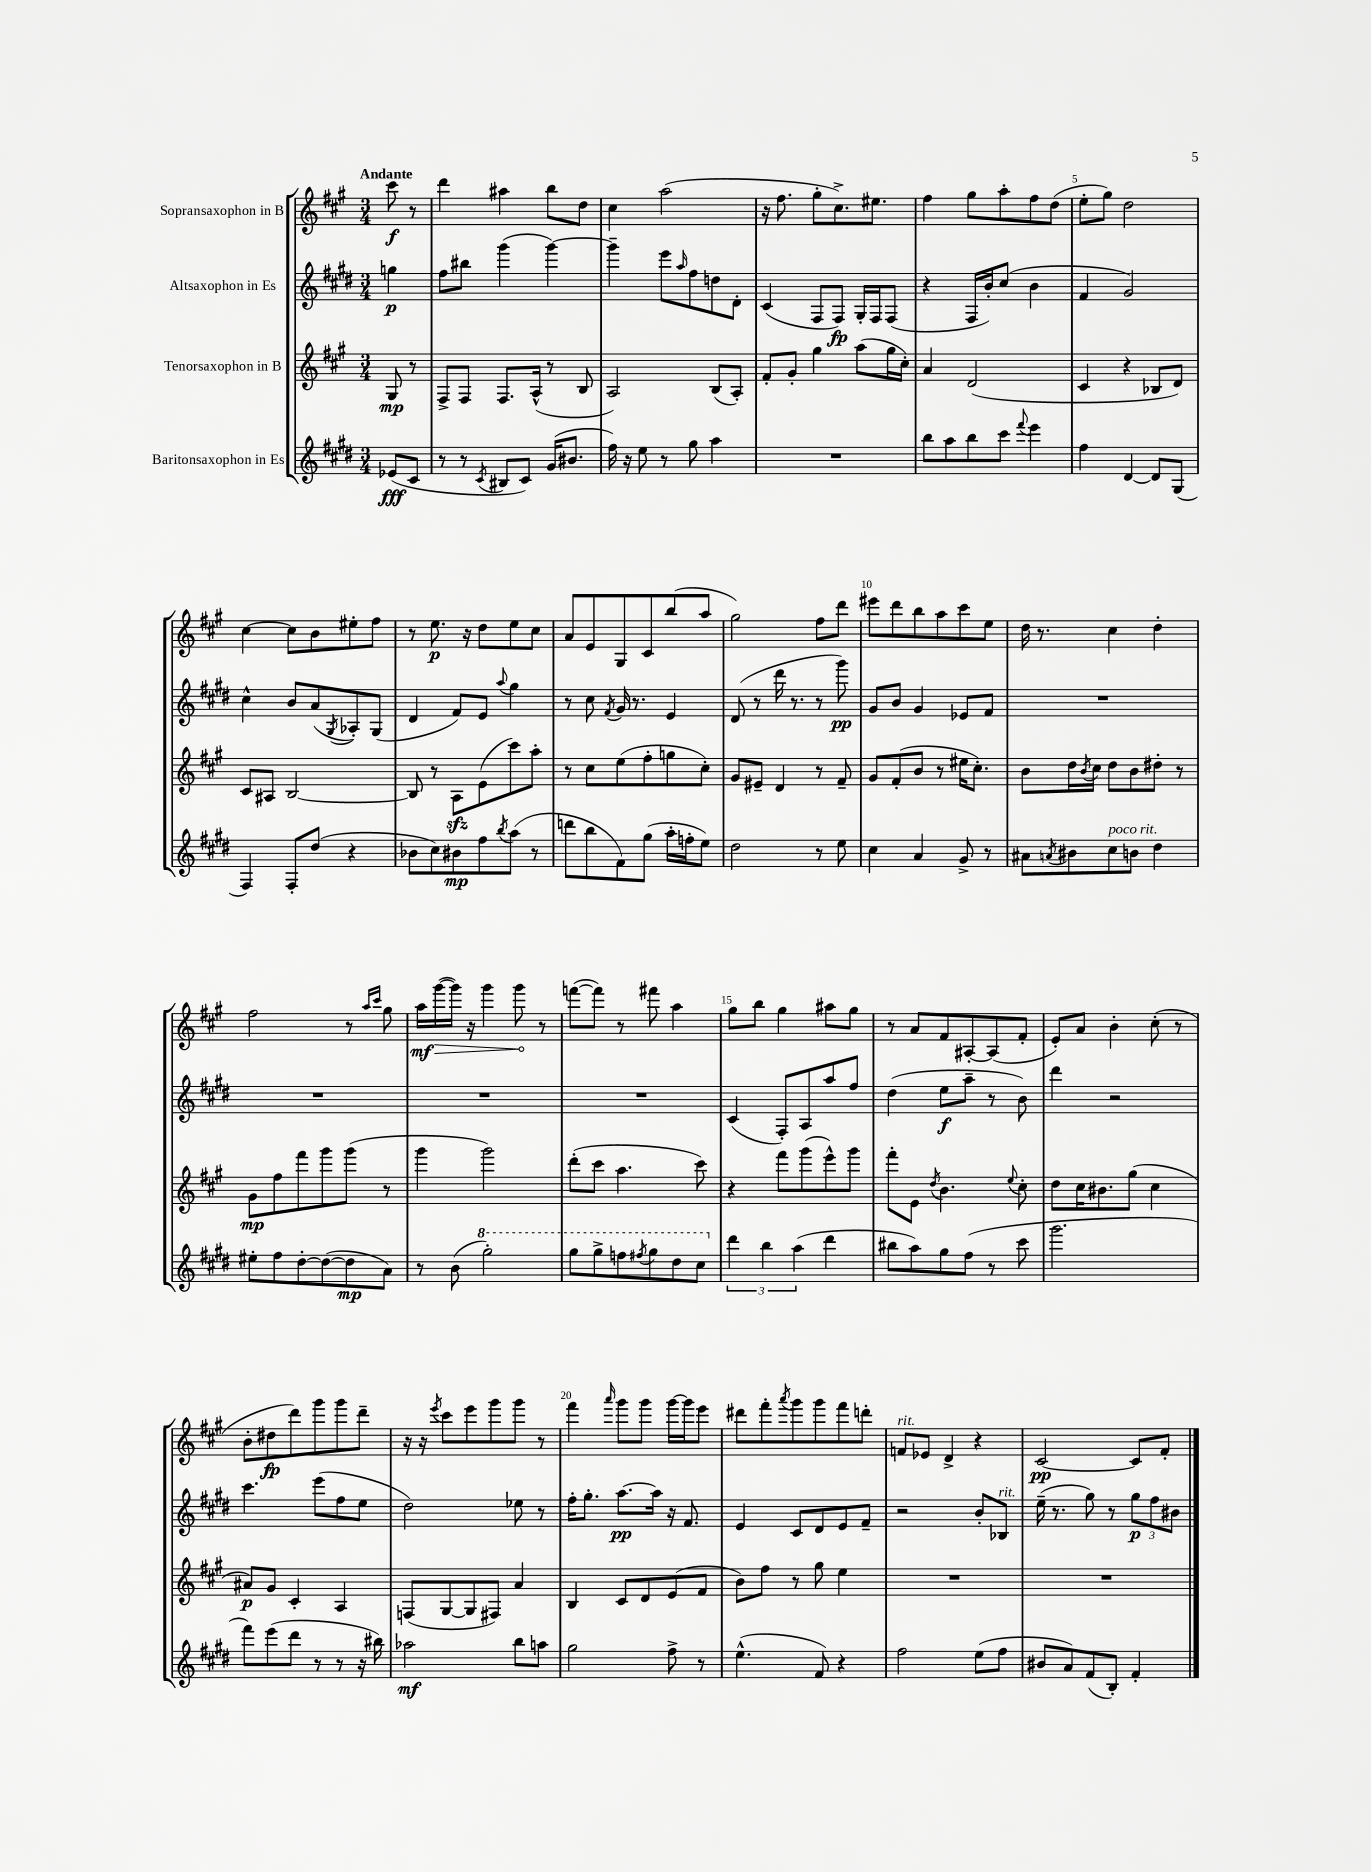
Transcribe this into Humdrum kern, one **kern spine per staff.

**kern	**kern	**kern	**kern
*staff4	*staff3	*staff2	*staff1
*clefG2	*clefG2	*clefG2	*clefG2
*k[f#c#g#d#]	*k[f#c#g#]	*k[f#c#g#d#]	*k[f#c#g#]
*M3/4	*M3/4	*M3/4	*M3/4
(8e-	8G#	4gg	8ccc#
8c#	8r	.	8r
=	=	=	=
8r	8F#^	8ff#	4ddd
8r	8F#	8bb#	.
8qc#	.	.	.
8B#	8.F#	(4ggg#	4aa#
8c#)	.	.	.
.	(16A^^	.	.
(16g#	8r	[4ggg#)	8bb
8.b#	.	.	.
.	8B	.	8dd
=	=	=	=
16ff#)	2A)	4ggg#~]	4cc#
16r	.	.	.
8ee	.	.	.
8r	.	8eee	(2aa
.	.	16qqaa	.
8gg#	.	8ff#	.
4aa	(8B	8dd	.
.	8A')	8d#'	.
=	=	=	=
2.r	8f#'	(4c#	16r
.	.	.	8.ff#
.	8g#'	.	.
.	4gg#	8F#	8gg#'
.	.	8F#)	8.cc#^)
.	(8aa	16G#'	.
.	.	16F#	8.ee#
.	16gg#	(8F#	.
.	16cc#')	.	.
=	=	=	=
8bb	4a	4r	4ff#
8aa	.	.	.
8bb	(2d	16F#	8gg#
.	.	16b')	.
8ccc#	.	(8cc#	8aa'
8qqfff#	.	.	.
4eee	.	4b	8ff#
.	.	.	(8dd
=	=	=	=
4ff#	4c#	4f#	8ee'
.	.	.	8gg#)
[4d#	4r	2g#)	2dd
8d#]	8B-	.	.
(8G#	8d)	.	.
=	=	=	=
4F#)	8c#	4cc#^^	[4cc#
.	8A#	.	.
8F#'	[2B	8b	8cc#]
(8dd#	.	(8a	8b
.	.	8qG#	.
4r	.	8A-')	8ee#'
.	.	(8G#	8ff#
=	=	=	=
8b-	8B]	4d#	8r
8cc#)	8r	.	8.ee
8b#	8A	8f#)	.
.	.	.	16r
8ff#	(8e	8e	8dd
8qbb	.	8qqaa	.
(8aa	8ccc#)	4gg#	8ee
8r	8aa'	.	8cc#
=	=	=	=
8ddd	8r	8r	8a
8bb	8cc#	8cc#	8e
.	.	8qf#	.
8f#)	(8ee	16g#	8G#
.	.	8.r	.
(8gg#	8ff#'	.	8c#
16aa'	8gg	4e	(8bb
16ff'	.	.	.
8ee)	8cc#')	.	8aa
=	=	=	=
2dd#	8g#	(8d#	2gg#)
.	8e#~	8r	.
.	4d	16ddd#	.
.	.	8.r	.
8r	8r	8r	8ff#
8ee	8f#~	8ggg#)	8ddd
=	=	=	=
4cc#	8g#	8g#	8eee#
.	(8f#'	8b	8ddd
4a	8b	4g#	8bb
.	8r	.	8aa
8g#^	16ee#	8e-	8ccc#
.	8.cc#')	.	.
8r	.	8f#	8ee
=	=	=	=
8a#	8b	2.r	16dd
.	.	.	8.r
8qa	.	.	.
8b#	16dd	.	.
.	8qb	.	.
.	16cc#	.	.
8cc#	8dd	.	4cc#
8b	8b	.	.
4dd#	8dd#'	.	4dd'
.	8r	.	.
=	=	=	=
8ee#'	8g#	2.r	2ff#
8ff#	8ff#	.	.
[8dd#'	8fff#	.	.
(8dd#_	8ggg#	.	.
8dd#]	(8ggg#	.	8r
.	.	.	16qqaa
.	.	.	16qqccc#
8a)	8r	.	8gg#
=	=	=	=
8r	4ggg#	2.r	16aa
.	.	.	([16ggg#
(8b	.	.	16ggg#])
.	.	.	16r
2ggg#')	2ggg#)	.	4ggg#
.	.	.	8ggg#
.	.	.	8r
=	=	=	=
8ggg#	(8ddd'	2.r	([8fff
8ggg#^	8ccc#	.	8fff])
8fff	4.aa	.	8r
8qfff#	.	.	.
8ggg#	.	.	8fff#
8ddd#	.	.	4aa
8ccc#	8ccc#)	.	.
=	=	=	=
6ddd#	4r	(4c#	8gg#
.	.	.	8bb
6bb	.	.	.
.	8fff#	8F#')	4gg#
(6aa	.	.	.
.	(8ggg#	8A	.
4ddd#	8eee^^)	8aa	8aa#
.	8ggg#	8ff#	8gg#
=	=	=	=
8bb#	8fff#'	(4dd#	8r
8aa)	8e	.	8a
.	8qdd	.	.
8gg#	4.b	8ee	8f#
(8ff#	.	8aa~	[8A#'
8r	.	8r	(8A#]
.	8qqee	.	.
8ccc#	8cc#'	8b)	8f#'
=	=	=	=
2.ggg#	8dd	4ddd#	8e')
.	16cc#	.	8a
.	8.b#	.	.
.	.	2r	4b'
.	(8gg#	.	.
.	4cc#	.	(8cc#'
.	.	.	8r
=	=	=	=
8fff#)	8a#)	4.ccc#	8b'
(8eee	8g#	.	8dd#
8ddd#	4c#'	.	8ddd)
8r	.	(8eee	8ggg#
8r	4A	8ff#	8ggg#
16r	.	8ee	8ddd~
16bb#)	.	.	.
=	=	=	=
2aa-	(8F	2dd#)	16r
.	.	.	16r
.	.	.	8qeee
.	[8G#	.	8ccc#
.	8G#]	.	8eee
.	8F#)	.	8ggg#
8bb	4a	8ee-	8ggg#
8aa	.	8r	8r
=	=	=	=
2gg#	4B	16ff#'	4fff#
.	.	8.gg#'	.
.	.	.	16qqaaa
.	8c#	[8.aa	8ggg#
.	8d	.	8ggg#
.	.	16aa]	.
8ff#^	(8e	16r	[16ggg#
.	.	8.f#	16ggg#]
8r	8f#	.	8eee
=	=	=	=
(4.ee^^	8b)	4e	8ddd#
.	8ff#	.	8fff#'
.	.	.	8qaaa
.	8r	8c#	8ggg#
8f#)	8gg#	8d#	8ggg#
4r	4ee	8e	8fff#
.	.	8f#~	8ddd'
=	=	=	=
2ff#	2.r	2r	8f
.	.	.	8e-
.	.	.	4d^
(8ee	.	8b'	4r
8ff#	.	8B-	.
=	=	=	=
8b#	2.r	(16ee~	[2c#
.	.	8.r	.
8a)	.	.	.
(8f#	.	8gg#)	.
8B')	.	8r	.
4f#'	.	12gg#	8c#]
.	.	12ff#	.
.	.	.	8f#'
.	.	12b#	.
==	==	==	==
*-	*-	*-	*-
